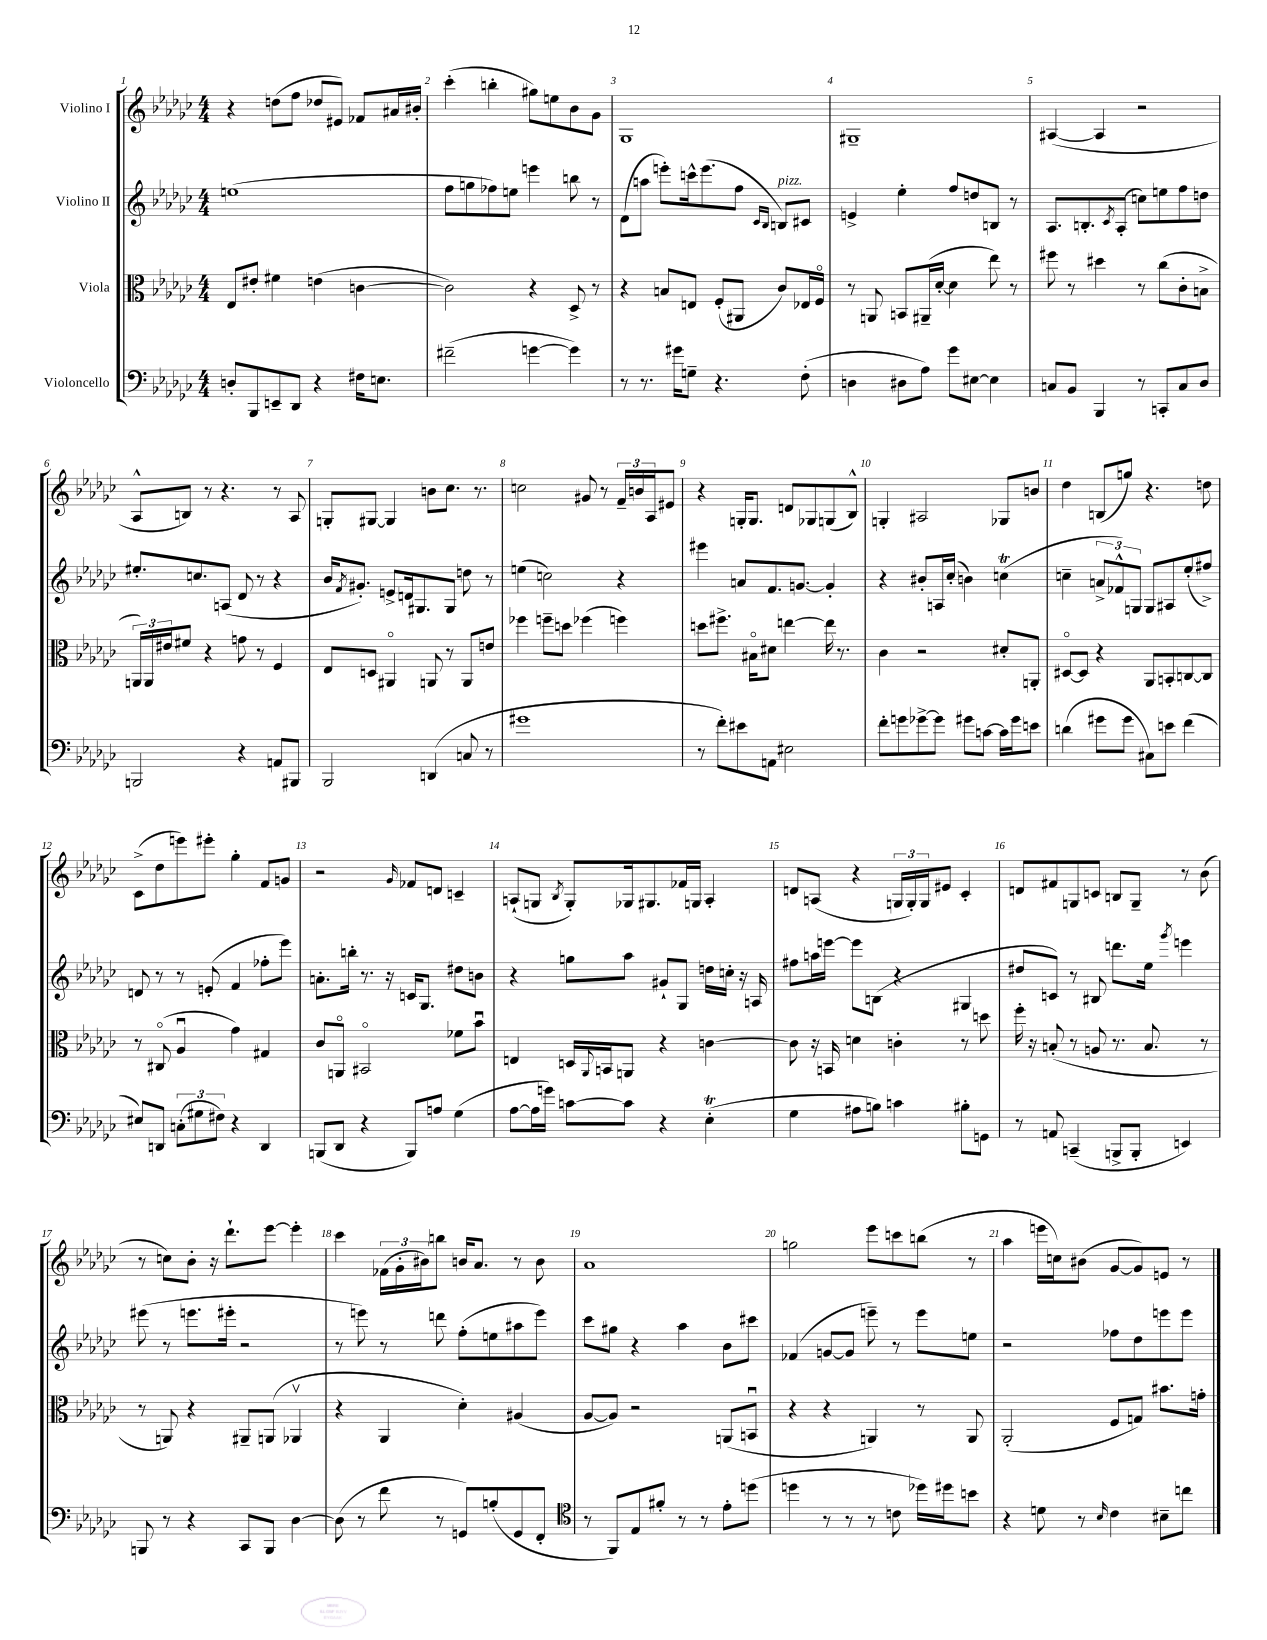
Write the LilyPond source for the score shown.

<<
\new StaffGroup <<
\new Staff = "s0" \with { instrumentName = "Violino I" } {
    \clef treble \key ges \major \numericTimeSignature \time 4/4
    r4 d''8( f''8 des''8 eis'8) fes'8 ais'16 bis'16-. |
    ces'''4-.( b''4-. gis''8) e''8 bes'8 ges'8 |
    ges1 |
    gis1-- |
    ais4~( ais4 r2 |
    aes8-^ b8) r8 r4. r8 aes8 |
    g8-. gis8~ gis4 b'8 ces''8. r8. |
    c''2 gis'8 r8 \tuplet 3/2 { f'16-- b'16 aes16 } eis'8 |
    r4 g16-. g8. d'8 ges8 g8( bes8-^) |
    g4-. ais2 ges8 b'8 |
    des''4 b8( g''8) r4. d''8 |
    ces'8->( des''8 e'''8) eis'''8-. ges''4-. f'8 g'8 |
    r2 \grace { ges'16 } fes'8 d'8 c'4-- |
    a8-!( g8 \acciaccatura { bes8 } g8-.) ges16 gis8. fes'16 g16 a4-. |
    d'8 a8( r4 \tuplet 3/2 { g16 g16-.) g16 } eis'8 ces'4-. |
    d'8 fis'8 g8 c'8 b8 g8-- r8 bes'8( |
    r8 c''8) bes'8-. r16 des'''8.-! ees'''8~ ees'''4-. |
    ces'''4 \tuplet 3/2 { fes'16( ges'16-. bis'16) } b''8 b'16 aes'8. r8 b'8 |
    aes'1 |
    g''2 ees'''8 c'''8 b''8( r8 |
    aes''4 e'''16 c''16) bis'8( ges'8~ ges'8) e'8 r8 \bar "|." |
}
\new Staff = "s1" \with { instrumentName = "Violino II" } {
    \clef treble \key ges \major \numericTimeSignature \time 4/4
    e''1( |
    f''8 g''8 fes''8) e''8 e'''4 b''8 r8 |
    des'8( a''8 e'''8-.) c'''16-^ e'''8.( f''8 \grace { ces'16 bes16 } b8^\markup { \italic "pizz." }) cis'8 |
    e'4-> ees''4-. f''8 d''8 b8 r8 |
    aes8. b8.-. \acciaccatura { ces'8 } aes8-.( c''8) e''8 f''8 d''8 |
    eis''8.-. c''8. a8( des'8 r8 r4 |
    bes'16 \acciaccatura { f'8 } gis'8.-.) e'8-> d'16 gis8. gis8 d''8 r8 |
    e''4( c''2) r4 |
    eis'''4 a'8 f'8. g'8.~ g'4-. |
    r4 bis'8-. a16 ces''16-.( b'4) c''4\trill( |
    c''4-- \tuplet 3/2 { a'8-> fes'8-^) g8 } g8 ais8 ees''8-.( fis''8->) |
    d'8 r8 r8 e'8-.( f'4 fes''8-. ees'''8) |
    a'8.-. b''16-. r8. r16 c'16 ges8. dis''8 b'8 |
    r4 g''8 aes''8 gis'8-! ges8 d''16 c''16-. r16 a16 |
    fis''8 a''16 e'''16~ e'''8 b8( r4 gis4 |
    dis''8 c'8) r8 bis8 d'''8. ees''16 \acciaccatura { ges'''8 } e'''4 |
    eis'''8( r8 e'''8. eis'''16-. r2 |
    r8 e'''8) r8 d'''8 f''8-.( e''8 ais''8 e'''8) |
    ces'''8 gis''8 r4 aes''4 bes'8 cis'''8 |
    fes'4( g'8~ g'8 e'''8--) r8 e'''8 e''8 |
    r2 fes''8 des''8 e'''8 e'''8 \bar "|." |
}
\new Staff = "s2" \with { instrumentName = "Viola" } {
    \clef alto \key ges \major \numericTimeSignature \time 4/4
    ees8 eis'8-. fis'4 e'4( c'4~ |
    c'2) r4 des8-> r8 |
    r4 b8 e8 f8-.( ais,8 ces'8) ees16 f16\flageolet |
    r8 a,8 b,8 ais,16--( des'16~-. des'4 ees''8) r8 |
    fis''8 r8 dis''4 r8 ces''8( ces'8-. b8-> |
    \tuplet 3/2 { a,16) a,16 eis'16 } fis'8 r4 g'8 r8 f4 |
    ees8 d8 ais,4\flageolet a,8 r8 a,8 e'8 |
    fes''4 f''8-- d''8 fes''4( f''4) |
    d''8 fis''8.-> bis16\flageolet dis'8 e''4~ e''16 r8. |
    ces'4 r2 dis'8-. a,8-. |
    dis8~\flageolet dis8 r4 aes,8 b,8-. c8~ c8 |
    r8 cis8\flageolet( aes4\downbow ges'4) gis4 |
    ces'8 a,8\flageolet bis,2\flageolet fes'8 bes'8\downbow |
    e4 d16 \appoggiatura { aes,8 } b,16 a,8 r4 c'4~ |
    c'8 r16 b,16 d'4 c'4-. r8 d''8 |
    f''16-. r16 b8-.( r8 a8 r8. b8. r8 |
    r8 a,8) r4 ais,8-- a,8( aes,4\upbow |
    r4 aes,4 des'4-.) ais4( |
    aes8~ aes8) r2 a,8( b,8\downbow |
    r4 r4 a,4) r8 a,8 |
    aes,2-.( f8 g8) bis'8. g'16-. \bar "|." |
}
\new Staff = "s3" \with { instrumentName = "Violoncello" } {
    \clef bass \key ges \major \numericTimeSignature \time 4/4
    d8-. bes,,8 e,8-- des,8 r4 fis16 e8. |
    fis'2--( g'4~ g'4) |
    r8 r8. gis'16 g8-- r4. f8-.( |
    d4 dis8 aes8) ges'8 eis8~ eis4 |
    c8 bes,8 bes,,4 r8 c,8-. c8 des8 |
    b,,2 r4 a,8 bis,,8 |
    bes,,2 d,4( c8 r8 |
    gis'1 |
    r8 f'8-.) eis'8 a,8 eis2 |
    f'8-. g'8 ges'8~-> ges'8 gis'8 c'8~ c'16 gis'16 e'8 |
    d'4( gis'8 gis'8 cis8) e'8 f'4( |
    eis8) d,8 \tuplet 3/2 { c8-.( gis8 fis8) } r4 d,4 |
    b,,8( des,8 r4 b,,8) a8 ges4( |
    aes8~ aes16 g'16) c'8~ c'8 r4 ees4-.\trill( |
    ges4 ais8 b8) c'4 bis8-. g,8 |
    r8 a,8 c,4--( b,,8-> b,,8-. e,4) |
    b,,8 r8 r4 ces,8 b,,8 des4~ |
    des8( r8 f'8 r8 g,8) b8-.( g,8 f,8-. |
    \clef tenor r8 f,8) ees8 fis'8-. r8 r8 ees'8-. d''8( |
    d''4 r8 r8 r8 c'8 des''16) dis''16 b'8 |
    r4 d'8 r8 \grace { bes16 } ces'4 bis8-- c''8 \bar "|." |
}
>>
>>
\layout { \context { \Score \override BarNumber.break-visibility = ##(#f #t #t) barNumberVisibility = #all-bar-numbers-visible } }
